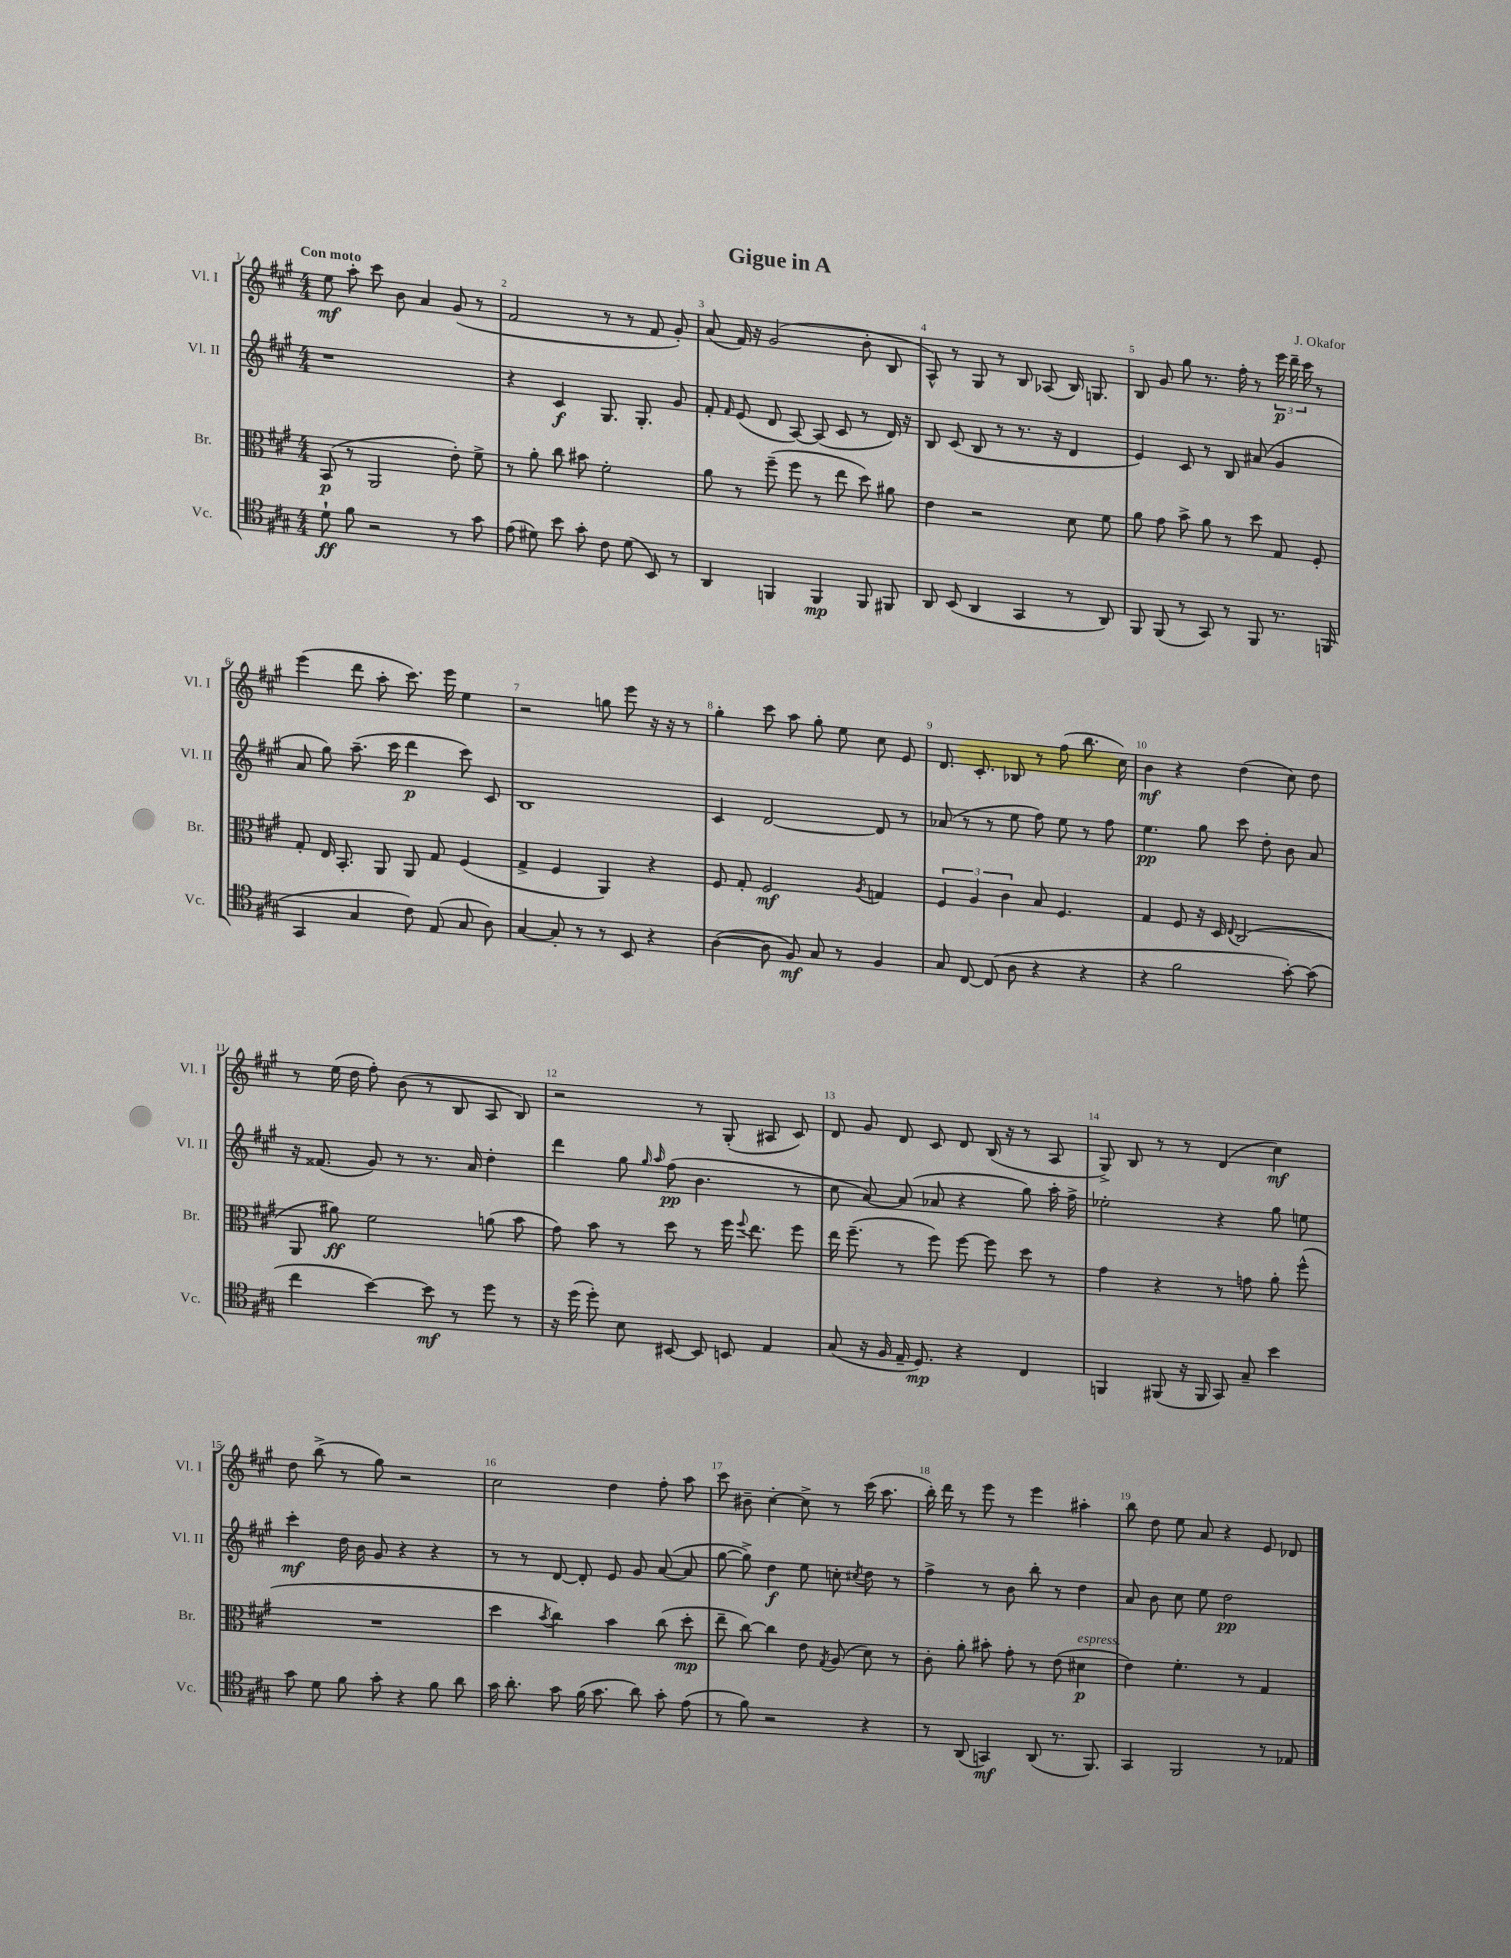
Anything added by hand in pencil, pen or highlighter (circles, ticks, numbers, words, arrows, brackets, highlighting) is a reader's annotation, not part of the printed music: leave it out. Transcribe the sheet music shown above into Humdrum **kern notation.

**kern	**kern	**kern	**kern
*staff4	*staff3	*staff2	*staff1
*clefC4	*clefC3	*clefG2	*clefG2
*k[f#c#g#]	*k[f#c#g#]	*k[f#c#g#]	*k[f#c#g#]
*M4/4	*M4/4	*M4/4	*M4/4
8d`	(8BB	1r	8ee
8f#	8r	.	8aa'
2r	2AA	.	8ccc#
.	.	.	8b
.	.	.	4a
8r	8e')	.	(8g#
8g#	8f#^	.	8r
=	=	=	=
(8e	8r	4r	2f#
8d#)	8a'	.	.
8b	8cc#	4c#	.
8g#'	8b#	.	.
8c#	2f#'	8.G#	8r
(8d#	.	.	8r
.	.	8.G#'	.
8BB)	.	.	8f#
8r	.	8g#	8g#')
=	=	=	=
4AA	8a	8f#'	(8a
.	.	16qqf#	.
.	8r	(8e	16f#)
.	.	.	16r
4FF	(8ff#~	8d	(2g#
.	8ff#	[8A)	.
4FF	8r	(8A]	.
.	8ee	8c#	.
8FF	8dd)	8r	8b'
8FF#	8a#	16d)	8B
.	.	16r	.
=	=	=	=
8AA	4e	8B	8A^^)
(8BB	.	(8c#	8r
4AA	2r	8B	8G#
.	.	8r	8r
4GG#	.	8.r	8B
.	.	.	(8A-
.	.	16r	.
8r	8d	4d	16B)
.	.	.	8.G
8AA)	8f#	.	.
=	=	=	=
8FF#	8a	4e)	8B
(8FF#	8g#	.	8g#
8r	8b^	8c#	8gg#
8GG#)	8a	8r	8.r
8r	8r	8B	.
.	.	.	16ff#'
8FF#	8dd	(8a#	8r
8.r	8G#	4g#	24eee
.	.	.	24ddd~
.	.	.	24ccc#
.	8F#'	.	8r
(16FF	.	.	.
=	=	=	=
4GG#	8G#'	8a	(4eee
.	16E	8gg#)	.
.	8.BB'	.	.
4G#	.	(8.aa~	8ddd
.	8AA	.	8aa'
.	.	16ccc#	.
8c#)	8AA	4ddd	8.ccc#)
(8E	8G#	.	.
.	.	.	16eee
8G#	(4F#	8ccc#)	4ee
8A)	.	8c#	.
=	=	=	=
[4G#	4G#^	1B	2r
8G#']	4F#	.	.
8r	.	.	.
8r	4AA)	.	8gg
8BB	.	.	8eee
4r	4r	.	16r
.	.	.	16r
.	.	.	8r
=	=	=	=
([4A	8F#	4c#	4gg#'
.	8G#'	.	.
8A]	2F#	[2d	8ccc#
8F#)	.	.	8aa
8G#	.	.	8gg#'
8r	.	.	8ee
.	8qA	.	.
4F#	4G	8d]	8cc#
.	.	8r	8e
=	=	=	=
8G#	6F#	(8a-	8.d
[8C#	.	8r	.
.	6A	.	.
.	.	.	8.c#'
(8C#]	.	8r	.
.	6c#	.	.
8A	.	8ee	8B-
4r	8B	8ff#)	8r
.	4.F#	8ee	(8ff#
4r	.	8r	8.bb
.	.	8ff#	.
.	.	.	16cc#)
=	=	=	=
4r	4G#	4.ee	4b
2f#	8F#	.	4r
.	16r	8gg#	.
.	16D	.	.
.	8qqE	.	.
.	(2C#	8ccc#	(4dd
.	.	8dd'	.
[8g#')	.	8b	8cc#)
(8g#]	.	8a	8dd
=	=	=	=
4cc#	8AA	16r	8r
.	.	(8.f##	.
.	8a#)	.	(16ee
.	.	.	16dd
[4b)	2f#	8g#)	8ff#')
.	.	8r	(8b
8b]	.	8.r	8r
8r	.	.	8B
.	.	16a	.
8dd	(8a	4dd'	8A
8r	8b	.	8B)
=	=	=	=
16r	8g#)	4ddd	2r
(16dd	.	.	.
8dd')	8b	.	.
8B	8r	8gg#	.
.	.	16qqgg#	.
.	.	16qqaa	.
[8BB#	8dd	(8ff#	.
8BB#]	8r	4.b	8r
8BB	16ff#	.	(8G#'
.	8qqff#	.	.
.	8.ee	.	.
4E	.	.	8A#
.	8ff#	8r	8c#)
=	=	=	=
(8G#	16ee	8cc#	8d
.	(8.ff#~	.	.
16r	.	[8a)	8g#
16F#	.	.	.
16E~	8r	(8a]	8d
8.D)	.	.	.
.	8ff#)	8a-	8c#
4r	[8ff#	4r	8d
.	8ff#]	.	(16B
.	.	.	16r
4C#	8dd	8gg#)	8r
.	8r	16aa'	8A
.	.	16ff#^	.
=	=	=	=
4FF	4g#	2ee-'	8G#^)
.	.	.	8B
(8FF#	4r	.	8r
16r	.	.	8r
16FF#	.	.	.
8GG#)	8r	4r	(4d
8G#~	8g	.	.
4b	8a'	8gg#	4cc#)
.	(8ff#^^	8ee	.
=	=	=	=
8g#	1r	4ccc#'	8dd
8d	.	.	(8bb^
8f#	.	16dd	8r
.	.	16b	.
8g#'	.	8g#	8gg#)
4r	.	4r	2r
8f#	.	4r	.
8a	.	.	.
=	=	=	=
16g#	4dd	8r	2cc#
8.a'	.	.	.
.	.	8r	.
.	8qb	.	.
8g#	4cc#)	[8d	.
(16f#	.	8d']	.
8.g#	.	.	.
.	4b	8e	4dd
8a)	.	8g#	.
8g#'	(8cc#	([8a	8ff#'
(8e	8dd'	8a]	8aa
=	=	=	=
8r	8ee~	[8gg#	8ccc#
8f#)	[8cc#)	8gg#^])	8b#~
2r	4cc#]	4dd	[4cc#'
.	8e	8ee	8cc#^]
.	8qG#	.	.
.	(8A	8cc'	8r
.	.	8qcc#	.
4r	8d)	8dd	(16ccc#
.	.	.	8.aa
.	8r	8r	.
=	=	=	=
8r	8c#'	4ff#^	16bb')
.	.	.	16ddd
(8AA	8a'	.	8r
4GG)	8b#'	8r	8eee
.	8g#'	8b	8r
(8AA	8r	8bb'	4eee
8.r	(8e	8r	.
.	4d#	4dd	4aa#'
8.FF#)	.	.	.
=	=	=	=
4GG#	4e)	8a	8bb
.	.	8b	8dd
2FF#	4.f#'	8cc#	8ee
.	.	8ee	8a
.	.	2dd	4r
.	8r	.	.
8r	4G#	.	8e
8E-	.	.	8d-
==	==	==	==
*-	*-	*-	*-
